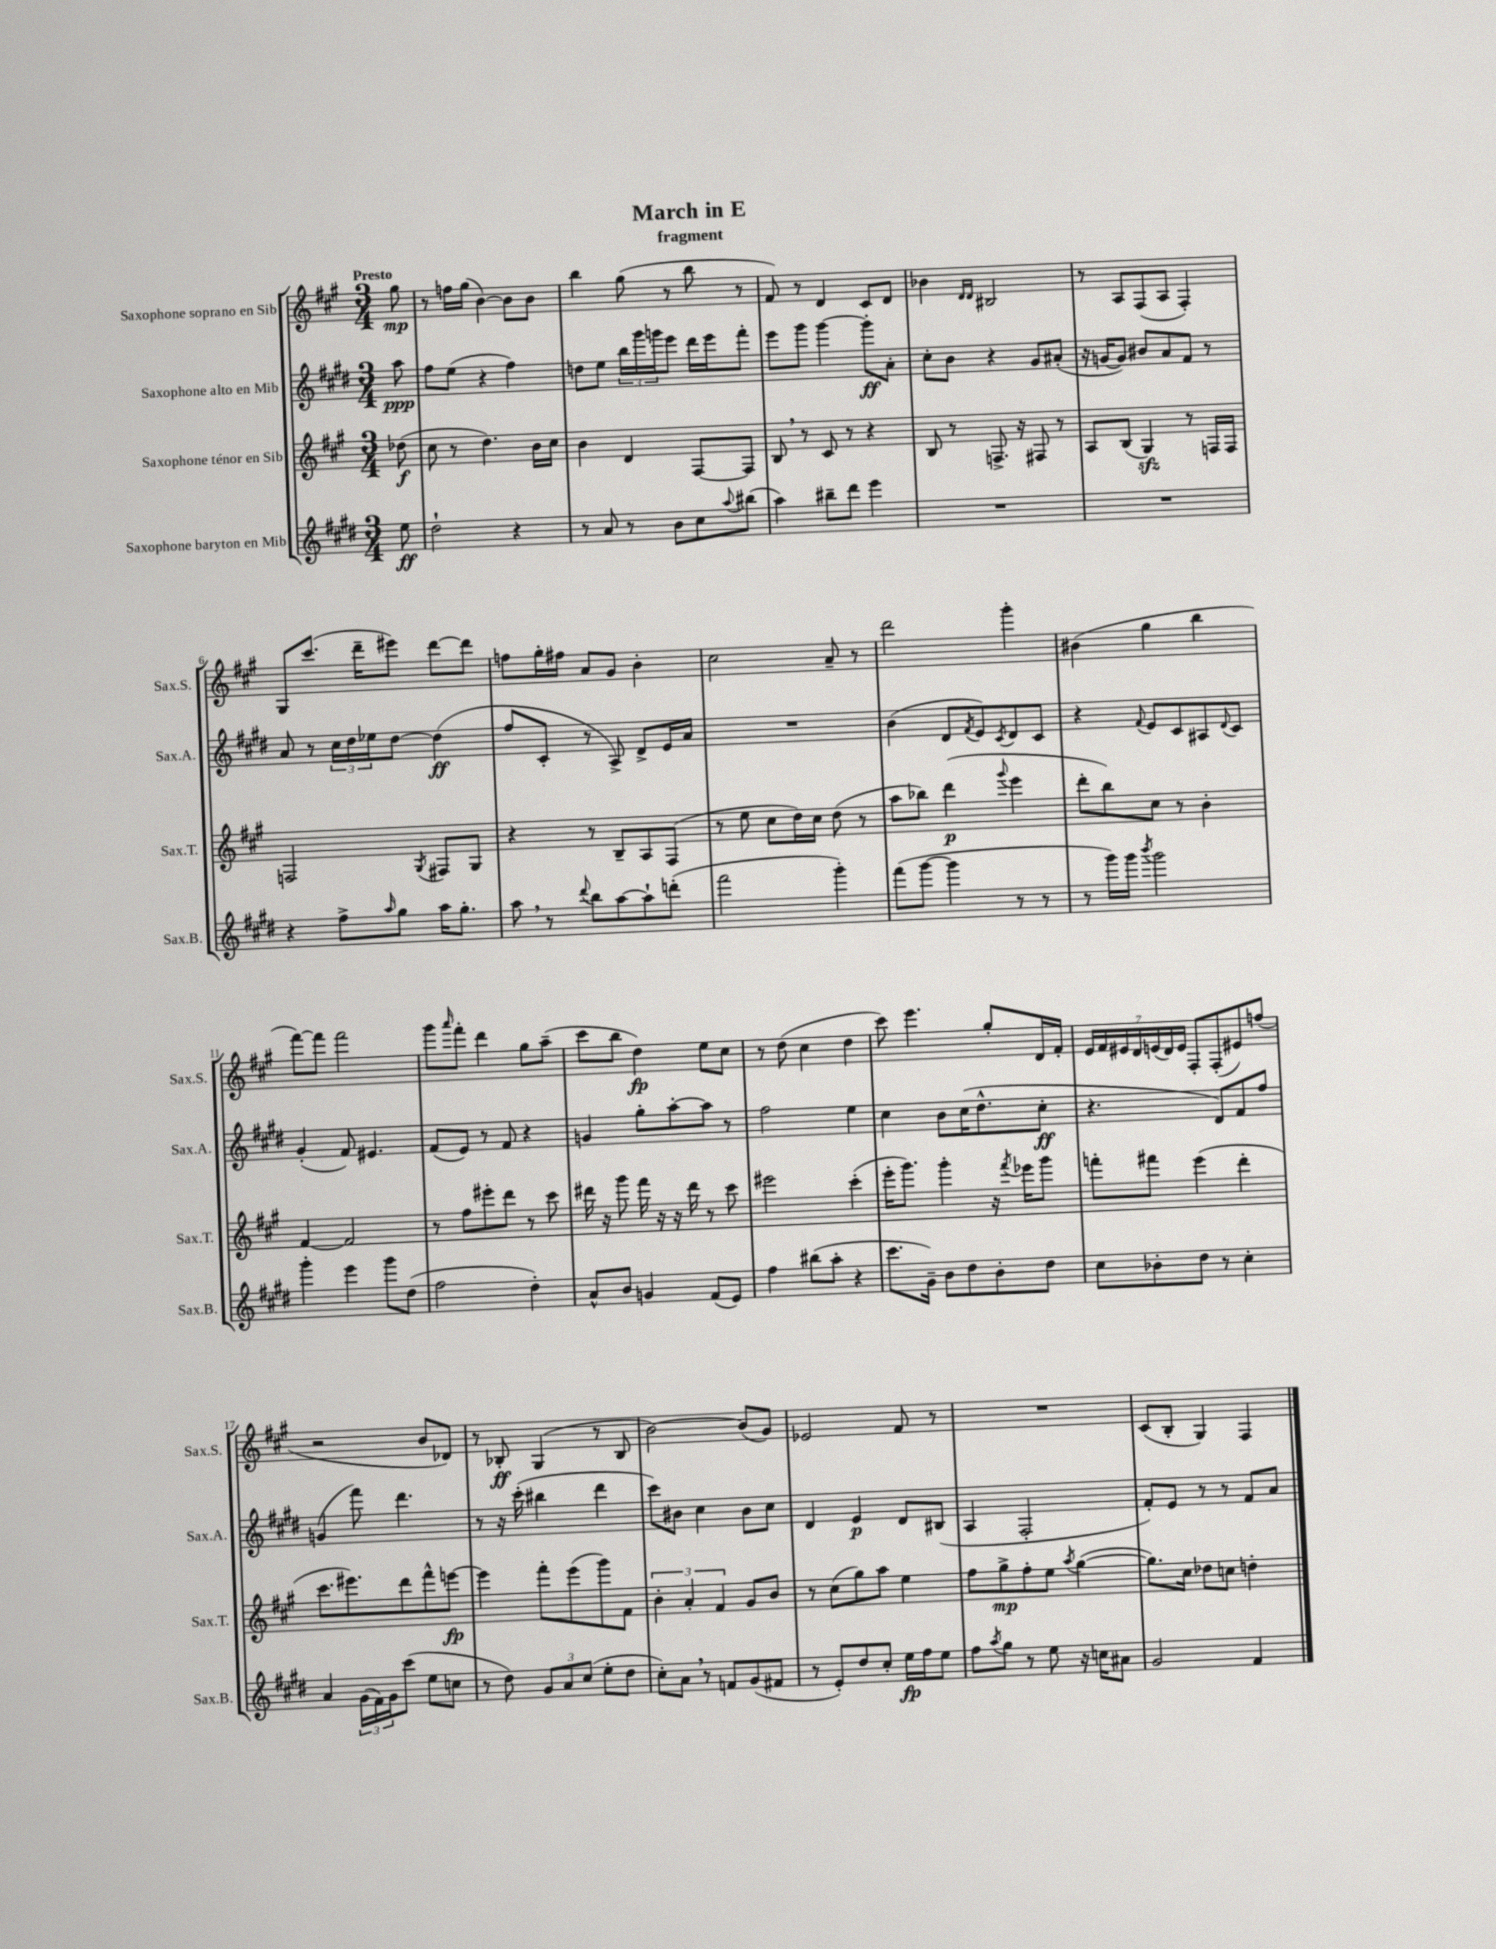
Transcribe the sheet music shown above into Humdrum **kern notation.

**kern	**kern	**kern	**kern
*staff4	*staff3	*staff2	*staff1
*clefG2	*clefG2	*clefG2	*clefG2
*k[f#c#g#d#]	*k[f#c#g#]	*k[f#c#g#d#]	*k[f#c#g#]
*M3/4	*M3/4	*M3/4	*M3/4
8ee\	(8dd-\	8aa\	8gg#\
=	=	=	=
2dd#`\	8cc#\	8ff#\L	8r
.	8r	(8ee\J	16ff\LL
.	.	.	(16gg#\JJ
.	4.dd\)	4r	[4b\)
4r	.	4ff#\)	8b\]L
.	16b\LL	.	8b\J
.	16cc#\JJ	.	.
=	=	=	=
8r	4b\	8dd\L	4bb\
8a/	.	8ee\J	.
8r	4d/	24bb\LL	(8gg#\
.	.	24ggg#\	.
.	.	24ggg\J	.
8b\L	.	8eee\J	8r
8cc#\	[8F#/L	16ddd#\LL	8bb\
.	.	16eee\J	.
8qqaa/	.	.	.
(8bb#\J	8F#/]J	8fff#'\J	8r
=	=	=	=
4aa\)	8B/	8eee\L	8f#/)
.	8r	8ggg#\J	8r
8bb#~\L	8c#/	[4ggg#\	4d/
8ddd#\J	8r	.	.
4eee\	4r	8ggg#'\]L	8c#/L
.	.	8a'\J	8d/J
=	=	=	=
2.r	8B/	8cc#'\L	4b-\
.	8r	8b\J	.
.	.	.	16qqd/LL
.	.	.	16qqd/JJ
.	8.F^/	4r	2B#/
.	16r	.	.
.	8F#/	8g#/L	.
.	8r	(8a#'/J	.
=	=	=	=
2.r	8A/L	16r	8r
.	.	[16g/LK	.
.	(8B/J	8g/]J)	8A/L
.	4G#/)	8b#/L	(8F#/
.	.	8a/	8A/J
.	8r	8f#/J	4F#'/)
.	16F/LL	8r	.
.	16F/JJ	.	.
=	=	=	=
4r	2F/	8a/	8G#/L
.	.	8r	(8.ccc#/J
8ff#^\L	.	24cc#\LL	.
.	.	24dd#\	.
.	.	.	16ddd~\LK
.	.	24ee-\J	.
16qqaa/	.	.	.
8gg#\J	.	[8dd#\J	8eee#\J)
.	8qG#/	.	.
16aa\LK	8F#/L	(4dd#\]	[8ddd\L
8.gg#'\J	.	.	.
.	8G#/J	.	8ddd\]J
=	=	=	=
8aa\	4r	8ff#/L	8ff\L
8r	.	8c#'/J	16gg#'\L
.	.	.	16ff#\JJ
8qqddd#/	.	.	.
8bb\L	8r	8r	8a/L
[8aa\	8B~/L	8A^/)	8g#/J
8aa`\]	8A/	8d#^/L	4b'\
(8ddd'\J	(8F#/J	16e/L	.
.	.	16a/JJ	.
=	=	=	=
2fff#\	8r	2.r	2cc#\
.	8ee\	.	.
.	8cc#\L	.	.
.	16dd\L)	.	.
.	16cc#\JJ	.	.
4ggg#'\)	(8dd\	.	8a~/
.	8r	.	8r
=	=	=	=
(8fff#\L	8aa\L	(4b\	2ddd\
[8ggg#\J	8bb-\J)	.	.
4ggg#\]	(4ddd\	8d#/L	.
.	.	8qf#/	.
.	.	8e/)	.
.	8qqggg#/	8qc#/	.
8r	4eee\	8d#/	4ggg#'\
8r	.	8c#/J	.
=	=	=	=
8r	8ddd'\L	4r	(4b#\
16ggg#\LL)	8bb\)	.	.
16ggg#\JJ	.	.	.
8qbbb/	.	8qqf#/	.
2ggg#\	8cc#\J	8e/L	4gg#\
.	8r	8c#/	.
.	4b'\	8A#/	4bb\
.	.	8qqd#/	.
.	.	8c#/J	.
=	=	=	=
4ggg#'\	[4f#/	(4g#'/	[8fff#\L)
.	.	.	8fff#\]J
4eee\	2f#/]	8f#/)	2fff#\
.	.	4.e#/	.
8ggg#\L	.	.	.
(8dd#\J	.	.	.
=	=	=	=
2ff#\	8r	(8f#/L	8ggg#\L
.	.	.	16qqaaa/
.	8ff#\L	8e/J)	8fff#'\J
.	8eee#'\	8r	4ddd\
.	8ddd\J	8f#/	.
4dd#'\)	8r	4r	8gg#\L
.	8ccc#\	.	(8aa~\J
=	=	=	=
8a^^/L	16ddd#\	4g/	8ccc#\L
.	16r	.	.
8b/J	8ggg#\	.	8bb\J
4g/	16fff#\	8gg#'\L	4dd\)
.	16r	.	.
.	16r	[8aa'\	.
.	16ddd#\	.	.
(8f#/L	8r	8aa\]J	8ee\L
8e/J)	8ccc#\	8r	8cc#\J
=	=	=	=
4ff#\	2eee#\	2ff#\	8r
.	.	.	(8dd\
(8bb#\L	.	.	4cc#\
8aa'\J	.	.	.
4r	(4ccc#'\	4ee\	4dd\
=	=	=	=
8.ccc#\L	16eee'\LK	4cc#\	8ccc#\)
.	8.ggg#\J)	.	.
.	.	.	4.eee\
16g#~\Jk)	.	.	.
8b\L	4ggg#'\	8b\L	.
8dd#\	.	(16cc#\K	.
.	.	8.dd#^^\	.
8b'\	16r	.	8gg#'/L
.	8qfff#/	.	.
.	16eee-\LK	.	.
8dd#\J	8ggg#\J	8cc#'\J	16d/L
.	.	.	16f#'/JJ
=	=	=	=
8cc#\L	8fff'\L	4.r	28e/LL
.	.	.	28f#/
.	.	.	28e#/
.	.	.	28d/
8b-'\	8fff#\J	.	.
.	.	.	(28e/
.	.	.	28d/)
.	.	.	28e/JJ
8dd#\J	(4eee\	.	8F#'/L
8r	.	8d#/L)	(8F#'/
4cc#'\	4ddd'\	8f#/	8e#/)
.	.	8ff#/J	(8ff/J
=	=	=	=
4a/	8.ccc#\L	(4g/	2r
.	8.eee#\)	.	.
(24g#\LL	.	8fff#\)	.
24f#\)	.	.	.
24g#\J	.	.	.
(8ccc#\J	8ddd\	4.ddd#\	.
8ee\L	8fff#^^\	.	8b/L
8cc\J	[8eee\J	.	8d-/J)
=	=	=	=
8r	4eee\]	8r	8r
8dd#\)	.	16r	8B-'/
.	.	(16ccc#'\	.
12g#/L	8fff#'\L	4bb#\	(4G#/
12a/	.	.	.
.	(8eee\	.	.
(12cc#/J	.	.	.
8ee'\L	8ggg#\)	4ddd#\	8r
8dd#\J	8f#\J	.	8B-/
=	=	=	=
8cc#'\L)	6b'\	8ccc#\L)	[2b\)
8a\J	.	8b#\J	.
.	6a'/	.	.
8r	.	4cc#\	.
.	6f#/	.	.
8f/L	.	.	.
(8g#/	8g#/L	8b#\L	(8b/]L
8f#/J	8b/J	8cc#\J	8g#/J)
=	=	=	=
8r	8r	4d#/	2e-/
8e'/L)	(8cc#\L	.	.
8dd#/	8gg#\)	4e/	.
8cc#'/J	8aa\J	.	.
16ee\LL	4ee\	8d#/L	8f#/
16ff#\J	.	.	.
8ee\J	.	(8B#/J	8r
=	=	=	=
8ff#\L	8ff#\L	4A/	2.r
8qaa/	.	.	.
8gg#\J	8gg#^\	.	.
8r	8ff#'\	2F#'/	.
8ee\	8ee\J	.	.
.	8qaa/	.	.
16r	([4gg#\	.	.
16cc\LK	.	.	.
8a#\J	.	.	.
=	=	=	=
2g#/	8.gg#\]L)	8f#'/L)	(8c#/L
.	.	8e/J	8B'/J
.	16cc#\Jk	.	.
.	8dd-\L	8r	4G#/)
.	8cc\J	8r	.
4f#/	4dd'\	8f#/L	4F#/
.	.	8a/J	.
==	==	==	==
*-	*-	*-	*-
